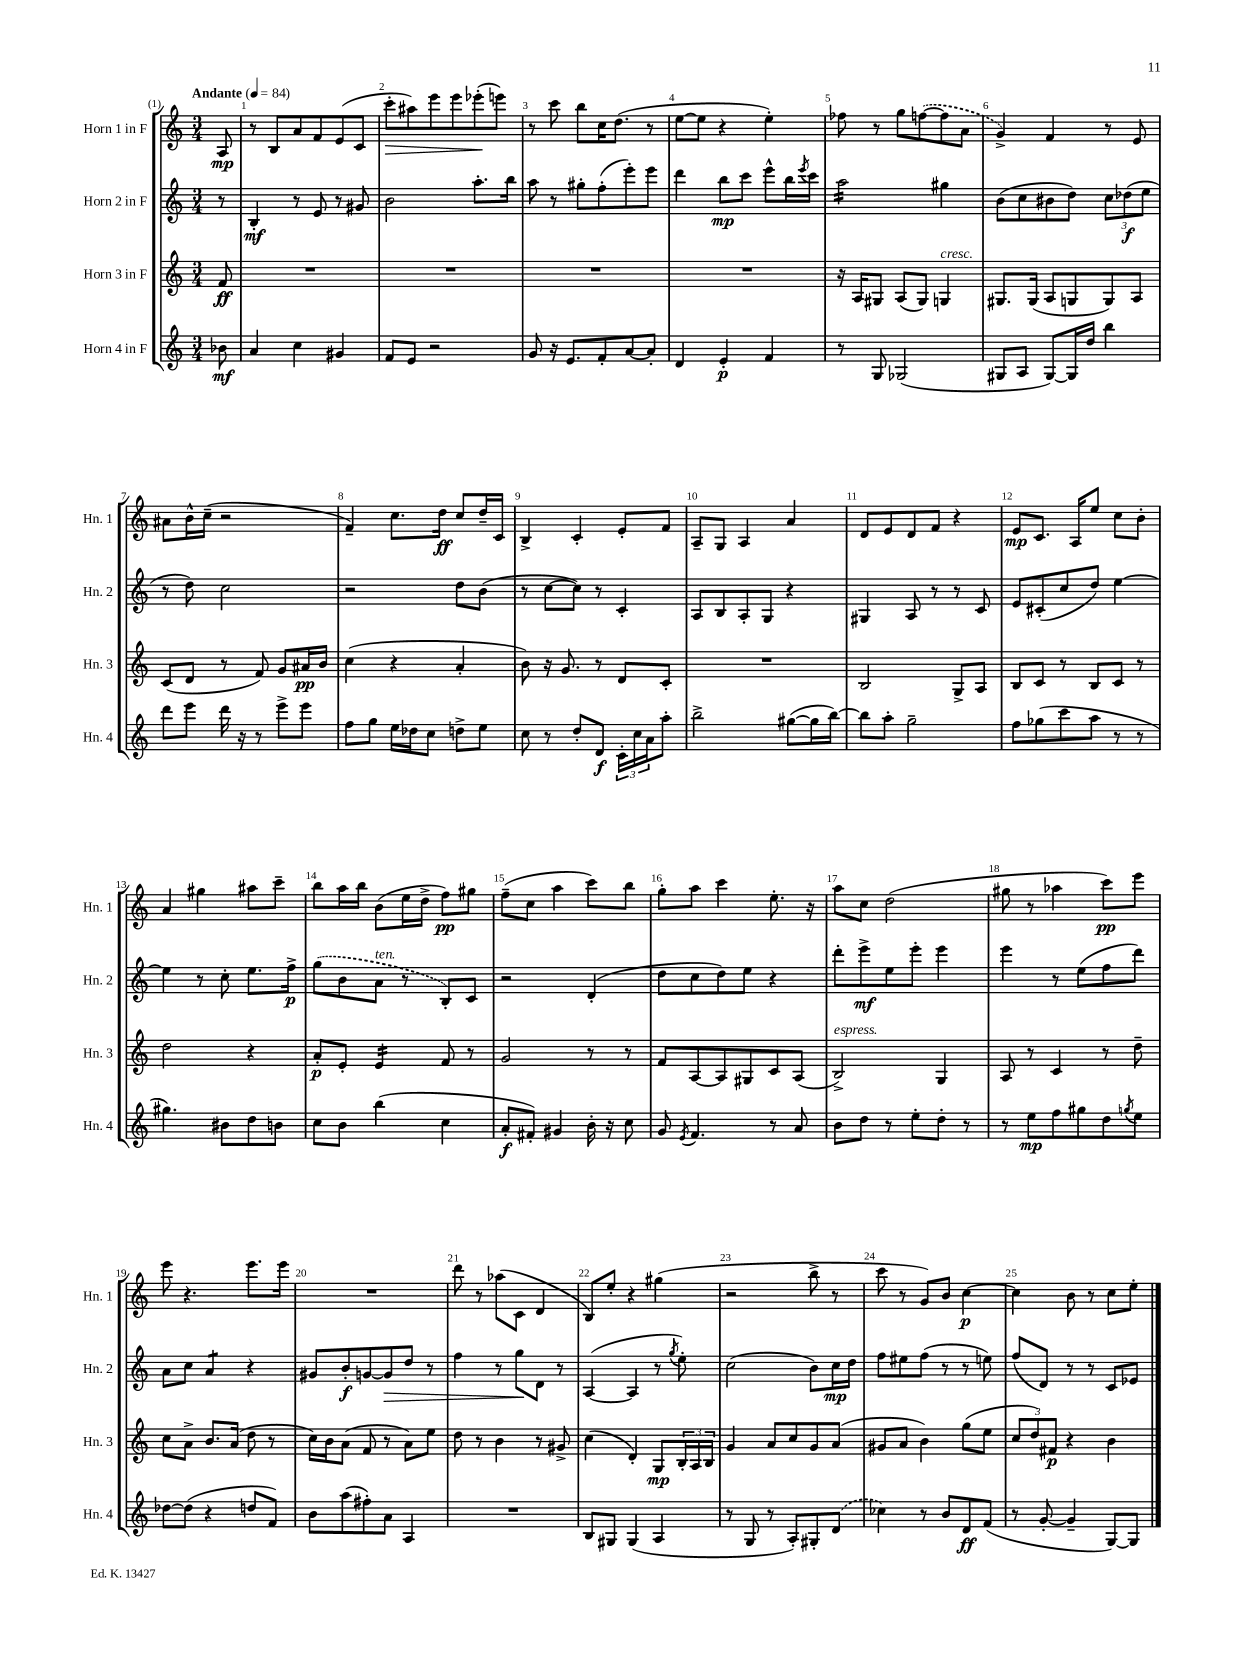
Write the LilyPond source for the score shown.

<<
\new StaffGroup <<
\new Staff = "s0" \with { instrumentName = "Horn 1 in F" shortInstrumentName = "Hn. 1" } {
    \clef treble \key c \major \numericTimeSignature \time 3/4 \partial 8 \tempo "Andante" 4 = 84
    a8\mp |
    r8 b8 a'8 f'8 e'8( c'8 |
    c'''8-.\> ais''8) e'''8 e'''8 ees'''8-.\!( e'''8) |
    r8 c'''8 b''8 c''16 d''8.( r8 |
    e''8~ e''8 r4 e''4-.) |
    fes''8 r8 g''8 \once \slurDashed f''8~( f''8 a'8 |
    g'4->) f'4 r8 e'8 |
    ais'8 b'16-^ c''16--( r2 |
    f'4--) c''8. d''16\ff c''8 d''16-- c'16 |
    b4-> c'4-. e'8-. f'8 |
    a8-- g8 a4 a'4 |
    d'8 e'8 d'8 f'8 r4 |
    e'8\mp c'8. a16 e''8 c''8 b'8-. |
    a'4 gis''4 ais''8 c'''8-- |
    b''8 a''16 b''16 b'8( e''16 d''16-> f''8\pp) gis''8 |
    f''8--( c''8 a''4 c'''8) b''8 |
    g''8-. a''8 c'''4 e''8.-. r16 |
    a''8 c''8 d''2( |
    gis''8 r8 aes''4 c'''8\pp) e'''8 |
    e'''8 r4. e'''8. e'''16 |
    R2. |
    d'''8 r8 aes''8( c'8 d'4 |
    b8) e''8-. r4 gis''4( |
    r2 b''8-> r8 |
    c'''8 r8 g'8) b'8 c''4~\p |
    c''4 b'8 r8 c''8 e''8-. \bar "|." |
}
\new Staff = "s1" \with { instrumentName = "Horn 2 in F" shortInstrumentName = "Hn. 2" } {
    \clef treble \key c \major \numericTimeSignature \time 3/4 \partial 8
    r8 |
    b4-.\mf r8 e'8 r8 gis'8 |
    b'2 a''8.-. b''16 |
    a''8 r8 gis''8-. f''8-.( e'''8-.) e'''8 |
    d'''4 b''8\mp c'''8 e'''8-^ b''16 \acciaccatura { e'''8 } c'''16 |
    a''2:16 gis''4 |
    b'8( c''8 bis'8 d''8) \tuplet 3/2 { c''8 des''8\f( e''8 } |
    r8 d''8) c''2 |
    r2 d''8 b'8( |
    r8 c''8~ c''8) r8 c'4-. |
    a8 b8 a8-. g8 r4 |
    gis4 a8 r8 r8 c'8 |
    e'8 cis'8-.( c''8 d''8) e''4~ |
    e''4 r8 c''8-. e''8. f''16->\p |
    \once \slurDashed g''8( b'8 a'8^\markup { \italic "ten." } r8 b8-.) c'8 |
    r2 d'4-.( |
    d''8 c''8 d''8) e''8 r4 |
    d'''8-. e'''8->\mf e''8 e'''8-. e'''4 |
    e'''4 r8 e''8( f''8 d'''8) |
    a'8 c''8 a'4:8 r4 |
    gis'8 b'8-.\f g'8~ g'8\> d''8 r8 |
    f''4 r8 g''8\! d'8 r8 |
    a4~( a4 r8 \acciaccatura { g''8 } e''8-.) |
    c''2( b'8) c''16\mp d''16 |
    f''8 eis''8 f''8( r8 r8 e''8) |
    f''8( d'8) r8 r8 c'8 ees'8 \bar "|." |
}
\new Staff = "s2" \with { instrumentName = "Horn 3 in F" shortInstrumentName = "Hn. 3" } {
    \clef treble \key c \major \numericTimeSignature \time 3/4 \partial 8
    f'8\ff |
    R2. |
    R2. |
    R2. |
    R2. |
    r16 a16 gis8 a8( gis8) g4^\markup { \italic "cresc." } |
    gis8. gis16( a8 g8 g8) a8 |
    c'8( d'8 r8 f'8) g'8 ais'16\pp b'16 |
    c''4( r4 a'4-. |
    b'8) r16 g'8. r8 d'8 c'8-. |
    R2. |
    b2 g8-> a8 |
    b8 c'8 r8 b8 c'8 r8 |
    d''2 r4 |
    a'8-.\p e'8-. e'4:16 f'8 r8 |
    g'2 r8 r8 |
    f'8 a8~ a8 gis8 c'8 a8( |
    b2->^\markup { \italic "espress." }) g4 |
    a8 r8 c'4 r8 d''8-- |
    c''8 a'8-> b'8. a'16( d''8 r8 |
    c''16) b'16 a'8( f'8 r8 a'8) e''8 |
    d''8 r8 b'4 r8 gis'8-> |
    c''4( d'4-.) g8\mp \tuplet 3/2 { b16-. a16 b16 } |
    g'4 a'8 c''8 g'8 a'8( |
    gis'8 a'8 b'4) g''8( e''8 |
    \tuplet 3/2 { c''8 d''8) fis'8\p } r4 b'4 \bar "|." |
}
\new Staff = "s3" \with { instrumentName = "Horn 4 in F" shortInstrumentName = "Hn. 4" } {
    \clef treble \key c \major \numericTimeSignature \time 3/4 \partial 8
    bes'8\mf |
    a'4 c''4 gis'4 |
    f'8 e'8 r2 |
    g'8 r16 e'8. f'8-. a'8~ a'8-. |
    d'4 e'4-.\p f'4 |
    r8 g8 ges2( |
    gis8 a8 gis8~) gis16 d''16 b''4 |
    d'''8 e'''8 d'''16 r16 r8 e'''8-> e'''8 |
    f''8 g''8 e''16 des''16 c''8 d''8-> e''8 |
    c''8 r8 d''8-. d'8\f \tuplet 3/2 { c'16-. c''16 a'16 } a''8-. |
    b''2-> gis''8~( gis''16 b''16~) |
    b''8 a''8-. g''2-- |
    f''8 ges''8( c'''8 a''8 r8 r8 |
    gis''4.) bis'8 d''8 b'8 |
    c''8 b'8 b''4( c''4 |
    a'8-.\f fis'8-.) gis'4 b'16-. r16 c''8 |
    g'8 \acciaccatura { e'8 } f'4. r8 a'8 |
    b'8 d''8 r8 e''8-. d''8-. r8 |
    r8 e''8\mp f''8 gis''8 d''8 \acciaccatura { g''8 } e''8 |
    des''8~ des''8( r4 d''8 f'8) |
    b'8 a''8( fis''8-.) a'8 a4 |
    R2. |
    b8 gis8 gis4( a4 |
    r8 g8 r8 a8-.) gis8-. \once \slurDashed d'8( |
    ces''4) r8 b'8 d'8\ff f'8( |
    r8 g'8~-. g'4-- g8~) g8 \bar "|." |
}
>>
>>
\layout { \context { \Score \override BarNumber.break-visibility = ##(#f #t #t) barNumberVisibility = #all-bar-numbers-visible } }
